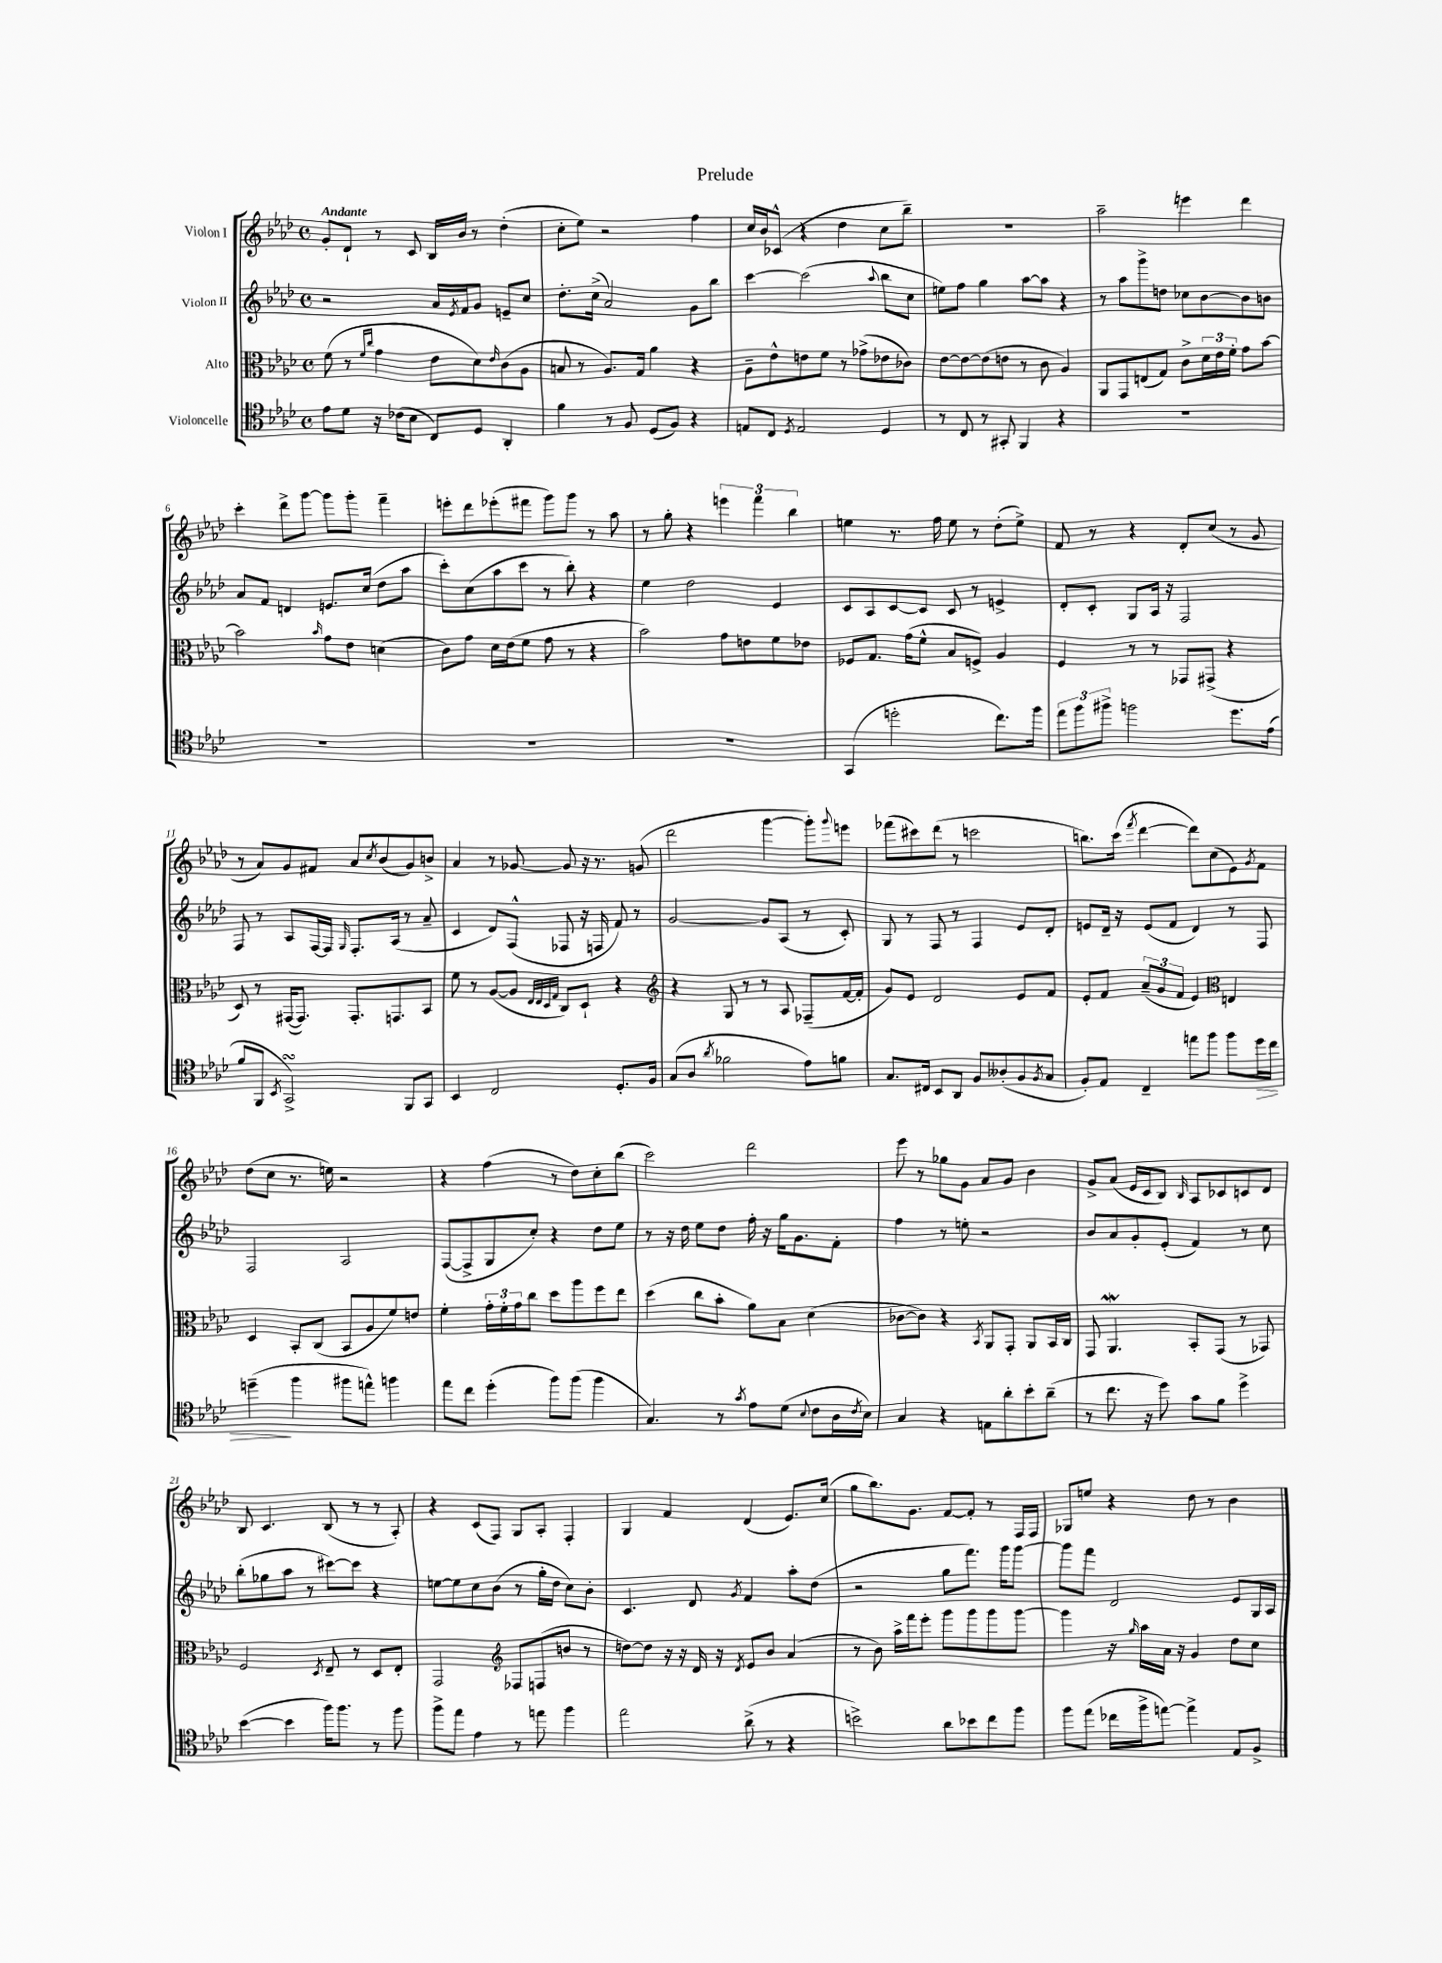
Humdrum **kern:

**kern	**kern	**kern	**kern
*staff4	*staff3	*staff2	*staff1
*clefC4	*clefC3	*clefG2	*clefG2
*k[b-e-a-d-]	*k[b-e-a-d-]	*k[b-e-a-d-]	*k[b-e-a-d-]
*M4/4	*M4/4	*M4/4	*M4/4
*met(c)	*met(c)	*met(c)	*met(c)
8e-\L	(8f\	2r	8g'/L
8d-\J	8r	.	8d-`/J
.	16qqf/LL	.	.
.	16qqcc/JJ	.	.
16r	4g\	.	8r
(16c-\LK	.	.	.
8B-\J	.	.	8c/
8C/L)	8e-\L	16a-/LL	16B-/LL
.	.	8qe-/	.
.	.	16f/J	16b-/JJ
8D-/J	8d-\)	8g/J	8r
.	16qqe-/	.	.
4AA-'/	(8c\	8e~/L	(4dd-'\
.	8A-\J	8cc/J	.
=	=	=	=
4f\	8B/	8.dd-'\L	8cc'\L
.	8r	.	8ee-\J)
.	.	(16cc^\Jk	.
8r	8.A-/L)	2a-/)	2r
8F/	.	.	.
.	16G/Jk	.	.
(8D-/L	4a-\	.	.
8F/J)	.	.	.
4r	4r	8g\L	4ff\
.	.	8bb-\J	.
=	=	=	=
8E/L	8A-~\L	[4ccc\	16cc/LL
.	.	.	16b-/J
8C/J	8e-^^\	.	(8c-^^/J
8qD-/	.	.	.
2E/	8e\	(2ccc\]	4r
.	8f\J	.	.
.	8r	.	4dd-\
.	(8g-^\L	.	.
.	.	8qqaa-/	.
4D-/	8e-\	8bb-\L	8cc\L
.	8c-\J)	8cc\J	8bb-~\J)
=	=	=	=
8r	[8e-\L	8ee\L)	1r
8C/	8e-\_	8ff\J	.
8r	(8e-\]	4gg\	.
8GG#'/	8e\J	.	.
4FF/	8r	[8aa-\L	.
.	8c\	8aa-\]J	.
4r	4A-/)	4r	.
=	=	=	=
1r	8AA-/L	8r	2aa-~\
.	8GG/	8aa-\L	.
.	(8E/	8ggg^\	.
.	8G/J)	8dd\J	.
.	8c^\L	8cc-\L	4eee\
.	24d-\L	[8b-\	.
.	24e-\	.	.
.	24f'\JJ	.	.
.	8g\L	8b-\]	4ddd-\
.	[8b-\J	8b\J	.
=	=	=	=
1r	2b-\]	8a-/L	4ccc'\
.	.	8f/J	.
.	.	4d/	8ddd-^\L
.	.	.	[8ggg\J
.	16qqb-/	.	.
.	8g\L	8.e/L	8ggg\]L
.	8e-\J	.	8ggg'\J
.	.	(16cc/Jk	.
.	(4d\	8dd-\L	4fff~\
.	.	8aa-\J	.
=	=	=	=
1r	8c\L)	8ccc'\L)	8eee'\L
.	8g\J	(8cc\	8ddd-\
.	16d-\LL	8aa-\	(8eee-'\
.	(16e-\J	.	.
.	8f\J	8ccc\J	8fff#\J
.	8g\	8r	8ggg\L)
.	8r	8bb-'\)	8ggg\J
.	4r	4r	8r
.	.	.	8aa-\
=	=	=	=
1r	2b-\)	4ee-\	8r
.	.	.	8gg'\
.	.	2dd-\	4r
.	8g\L	.	6eee\
.	8e\	.	.
.	.	.	6fff\
.	8f\	4e-/	.
.	.	.	6bb-\
.	8e-\J	.	.
=	=	=	=
(4GG/	8F-/L	8c/L	4ee\
.	8.G/J	8A-/	.
2dd'\	.	[8c/	8.r
.	(16g\LK	.	.
.	8f^^\J	8c/]J	.
.	.	.	16ff\
.	8B-/L	8c/	8ee\
.	8F^/J)	8r	8r
8.cc\L)	4A-/	4e^/	(8dd-'\L
.	.	.	8ee^\J)
16ff\Jk	.	.	.
=	=	=	=
12ee-\L	4F/	8d-'/L	8f/
12ff\	.	.	.
.	.	8c'/J	8r
12ff#^\J	.	.	.
2ff\	8r	8G/L	4r
.	8r	16A-/Jk	.
.	.	16r	.
.	8GG-/L	2F/	8d-'/L
.	(8GG#^/J	.	(8cc/J
8.dd-\L	4r	.	8r
.	.	.	8g/
(16e-\Jk	.	.	.
=	=	=	=
8f/L	8D-/)	8F/	8r
8FF/J	8r	8r	8a-/L)
8qBB-/	.	.	.
2GG^/)	([16GG#/LK	8A-/L	8g/
.	8.GG#/]J)	.	.
.	.	[16F/L	8f#/J
.	.	16F/]JJ	.
.	.	16qqG/	.
.	8.GG#'/L	8.F'/L	8a-/L
.	.	.	8qcc/
.	.	.	(8b-/
.	8.GG/	(16A-/Jk	.
8FF/L	.	8r	8g/)
8GG/J	8BB-/J	8a-~/	8b^/J
=	=	=	=
4BB-/	8f\	4c/	4a-/
.	8r	.	.
2C/	([8A-/L	8d-/L)	8r
.	8A-/]J	(8F^^/J	[8g-/
.	32qqE-/LLL	.	.
.	32qqE-/	.	.
.	32qqD-/	.	.
.	32qqG/JJJ	.	.
.	8C/L)	8F-/	8g-/]
.	8D-`/J	16r	16r
.	.	16F/	8.r
8.D-'/L	4r	8f/)	.
.	.	8r	(8g/
16F/Jk	.	.	.
=	=	=	=
*	*clefG2	*	*
(8G/L	4r	[2g/	2ddd-\
8A-/J	.	.	.
8qa-/	.	.	.
2f-\	8G/	.	.
.	8r	.	.
.	8r	8g/]L	[4ggg\
.	8A-/	(8A-/J	.
8e-\L)	(8F-~/L	8r	8ggg'\]L)
.	.	.	8qqggg/
8f\J	[16f/L	8c'/)	8eee\J
.	16f'/]JJ	.	.
=	=	=	=
8.G/L	8g/L)	8G/	(8fff-\L
.	8e-/J	8r	8ccc#\)
16C#/Jk	.	.	.
8BB-/L	2d-/	8F/	(8ddd-\J
8AA-/J	.	8r	8r
8F/L	.	4F/	2ccc\
(8A--'/	.	.	.
8F/	8e-/L	8e-/L	.
8qF/	.	.	.
8G/J	8f/J	8d-'/J	.
=	=	=	=
8F'/L)	8e-'/L	8e/L	8.bb\L)
8E-/J	8f/J	16d-~/Jk	.
.	.	16r	(16ccc\Jk
.	.	.	8qfff/
4C~/	(12a-~/L	(8e/L	[4ddd-\
.	12g/	.	.
.	.	8f/J	.
.	12f/J	.	.
8ee\L	4e-/)	4d-/)	8ddd-\]L)
8ff\J	.	.	(8cc\
*	*clefC3	*	*
8ff\L	4E/	8r	8e-\)
.	.	.	8qg/
16dd-\L	.	8F/	8f\J
16cc\JJ	.	.	.
=	=	=	=
(4dd~\	4D-/	2F/	(8dd-\L
.	.	.	8cc\J
4ff\	8BB-'/L	.	8.r
.	(8C/J	.	.
.	.	.	16ee\)
8ff#\L	8BB-/L	2A-/	2r
8ee^^\J)	8A-/	.	.
4ff\	8f/)	.	.
.	8e/J	.	.
=	=	=	=
8ee-\L	4f'\	([8F/L	4r
8cc\J	.	8F^/]	.
(4dd-'\	24g'\LL	8G/	(4ff\
.	24f'\	.	.
.	24g\J	.	.
.	8cc\J	8cc'/J)	.
8ff\L)	8dd-\L	4r	8r
(8ff\J	8aa-\	.	8dd-\L)
4ff\	8ff\	8dd-\L	8cc'\
.	8ee-\J	8ee-\J	(8bb-\J
=	=	=	=
4.G/)	(4dd-\	8r	2ccc\)
.	.	16r	.
.	.	16dd-\	.
.	8cc\L	8ee-\L	.
8r	8b-'\J	8dd-\J	.
8qg/	.	.	.
8e-\L	8a-\L)	16ff'\	2ddd-\
.	.	16r	.
(8d-\J	8B-\J	16gg\LK	.
.	.	8.g\	.
8qqB-/	.	.	.
8c\L	(4d-\	.	.
16A-\L	.	8f'\J	.
8qc/	.	.	.
16B-\JJ)	.	.	.
=	=	=	=
4G/	[8c-\L	4ff\	8eee-\
.	8c-\]J)	.	8r
4r	4r	8r	8gg-\L
.	.	8ee'\	8g\J
.	8qBB-/	.	.
8E\L	8AA-/L	2r	8a-/L
8a-'\	8GG'/J	.	8g/J
8b-'\	8AA-/L	.	4b-\
(8a-~\J	16BB-/L	.	.
.	16C/JJ	.	.
=	=	=	=
8r	8GG/	8b-/L	8g^/L
8.cc\	4.AA-/	8a-/	(8a-/J
.	.	8g'/	16e-/LL
16r	.	.	16c/J
8dd-\)	.	(8e-'/J	8B-/J)
.	.	.	16qqB-/
8g\L	8BB-'/L	4f/)	8A-/L
8f\J	(8GG/J	.	8c-/
4dd-^\	8r	8r	8c/
.	8GG-/)	8cc\	8d-/J
=	=	=	=
([4b-\	2F/	(8bb-'\L	8B-/
.	.	8gg-\	4.c/
4b-\]	.	8aa-\J	.
.	.	8r	.
.	8qD-/	.	.
16ff\LK)	8E-~/	[8ccc#\L)	(8B-/
8.ff\J	.	.	.
.	8r	8ccc#\]J	8r
8r	8D-/L	4r	8r
8ff\	8E-'/J	.	8A-'/)
=	=	=	=
8ff^\L	2GG/	[8ee\L	4r
8ee-\J	.	8ee\]	.
4e-\	.	8cc\	(8c/L
.	.	(8b-\J	8F/J)
*	*clefG2	*	*
8r	8F-/L	8r	8G/L
8ee\	(8F/	16gg'\LL	8A-'/J
.	.	16dd-\JJ	.
4ff\	8b/J	8cc\L)	4F'/
.	8r	8b-'\J	.
=	=	=	=
2ee-\	[8dd\L)	4.c/	4G/
.	8dd\]J	.	.
.	16r	.	4f/
.	16r	.	.
.	16d-/	8d-/	.
.	16r	.	.
.	8qd-/	8qg/	.
(8a-^\	8e-/L	4f/	(4d-/
8r	8b-/J	.	.
4r	(4a-/	8aa-'\L	8.e-/L)
.	.	(8dd-\J	.
.	.	.	(16cc/Jk
=	=	=	=
2b^\)	8r	2r	8gg\L
.	8b-\)	.	8.bb-\)
.	16aa-^\LL	.	.
.	16fff\J	.	8.g\J
.	8eee-'\J	.	.
8a-\L	8ggg\L	8gg\L	[8f/L
8b-\	8ggg\	8.fff\J)	8f'/]J
8cc\	8ggg\	.	8r
.	.	16ggg\LK	.
8ff\J	[8ggg\J	[8ggg\J	16F/LL
.	.	.	16F/JJ
=	=	=	=
8ff\L	4ggg\]	8ggg\]L	8G-/L
(8ee-\J	.	8fff\J	8ee/J
16cc-\LL	16r	2d-/	4r
.	16qqgg/	.	.
16ff^\J	16aa-\LL	.	.
[8ee\J)	16a-\JJ	.	.
.	16r	.	.
4ee^\]	4g/	.	8dd-\
.	.	.	8r
8E-/L	8dd-\L	8e-/L	4b-\
8F^/J	8cc\J	16G/L	.
.	.	16A-/JJ	.
==	==	==	==
*-	*-	*-	*-
